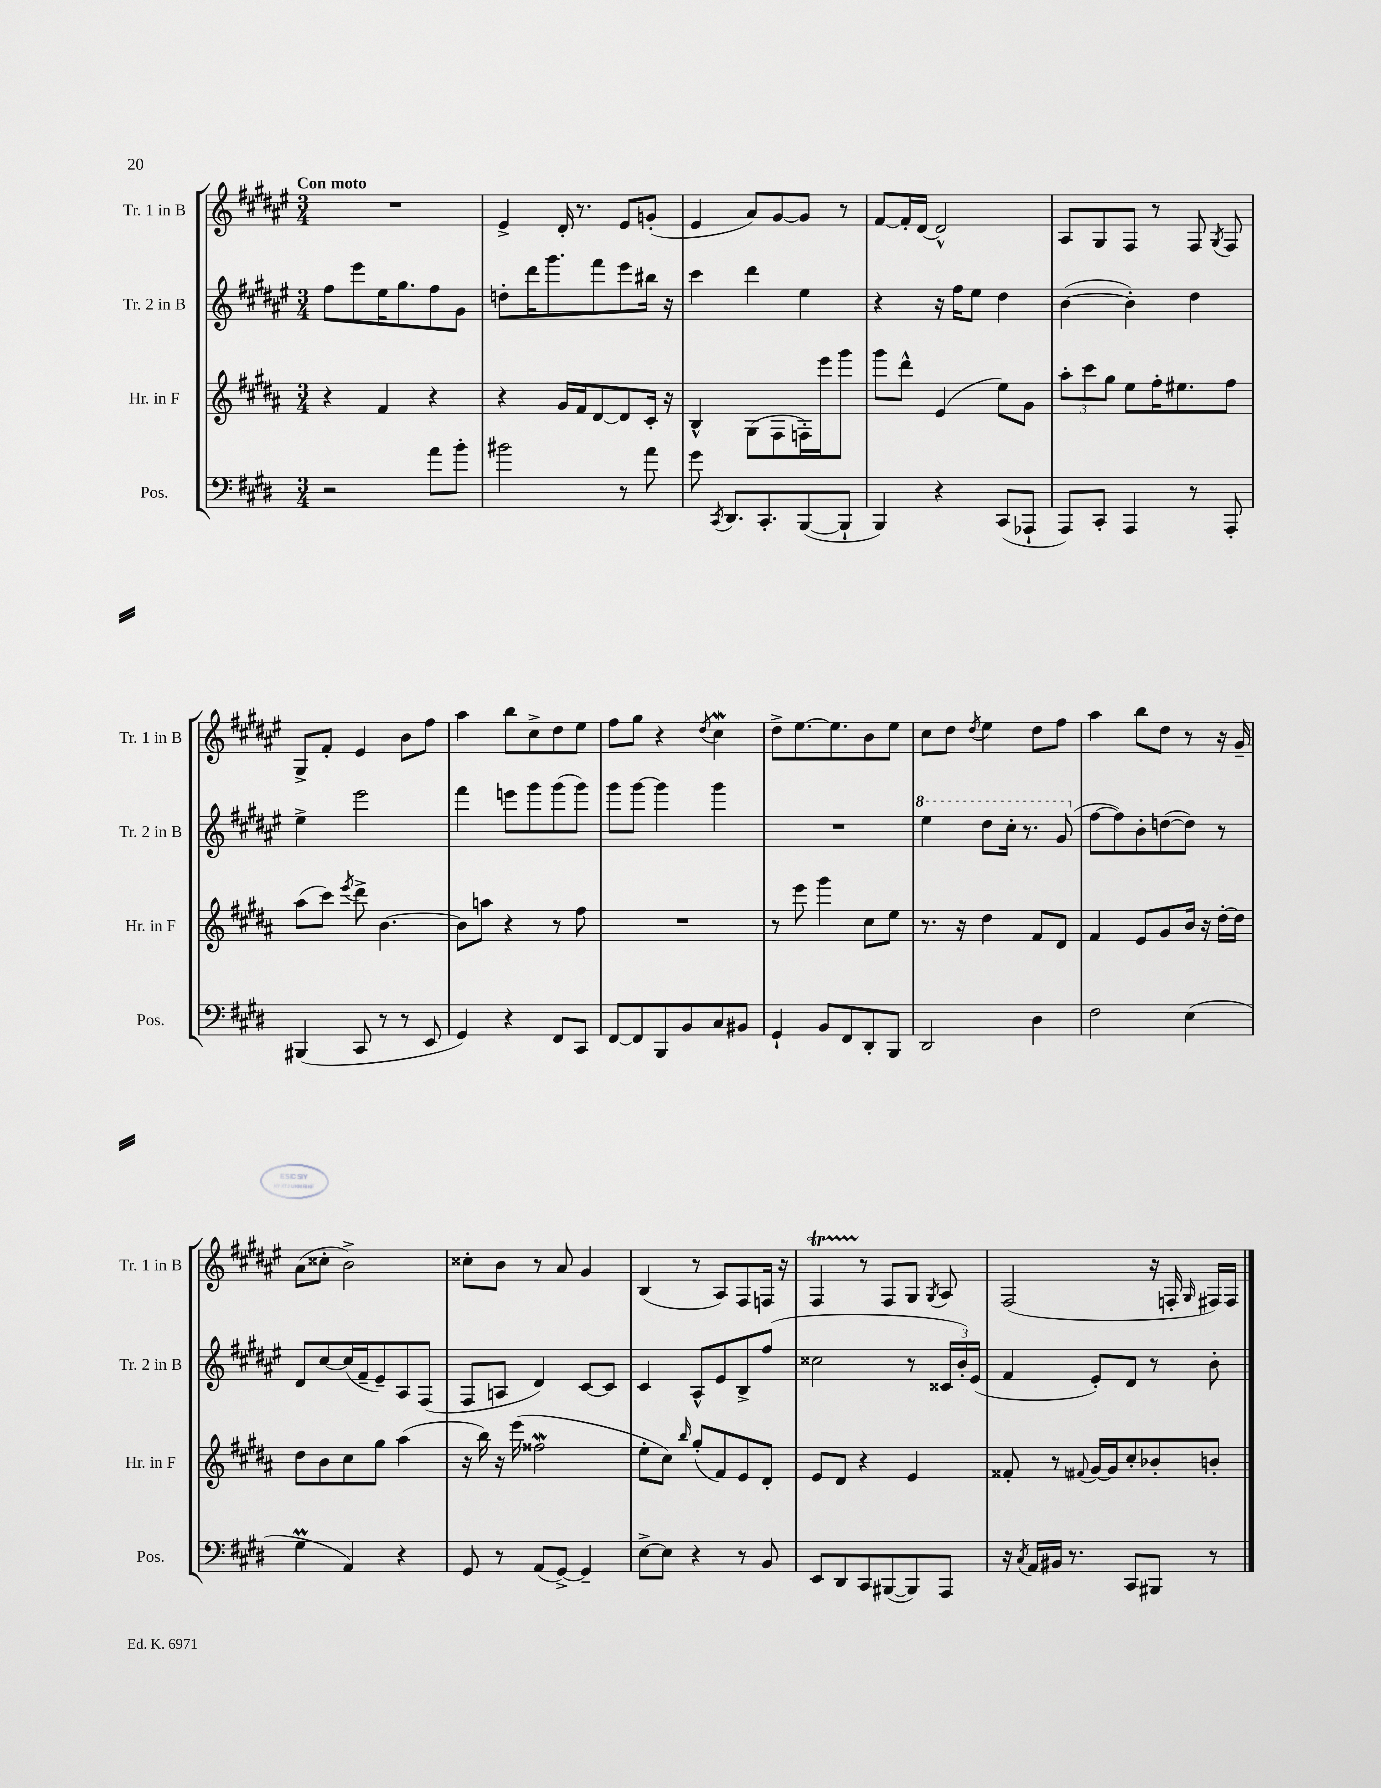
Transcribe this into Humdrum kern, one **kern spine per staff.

**kern	**kern	**kern	**kern
*part4	*part3	*part2	*part1
*staff4	*staff3	*staff2	*staff1
*I"Pos.	*I"Hr. in F	*I"Tr. 2 in B	*I"Tr. 1 in B
*I'Pos.	*I'Hr. in F	*I'Tr. 2 in B	*I'Tr. 1 in B
*clefF4	*clefG2	*clefG2	*clefG2
*k[f#c#g#d#]	*k[f#c#g#d#a#]	*k[f#c#g#d#a#e#]	*k[f#c#g#d#a#e#]
*M3/4	*M3/4	*M3/4	*M3/4
=1	=1	=1	=1
!	!	!	!LO:TX:a:B:t=Con moto
2r	4r	8ff#\L	2.r
.	.	8eee#\	.
.	4f#/	16ee#\K	.
.	.	8.gg#\	.
8a\L	4r	8ff#\	.
8b'\J	.	8g#\J	.
=2	=2	=2	=2
2b#X\	4r	8ddn'\L	4e#^/
.	.	16ddd#\K	.
.	.	8.ggg#\	.
.	16g#/LL	.	16d#'/
.	16f#/J	.	8.r
.	[8d#/	8fff#\	.
8r	8d#/]	8eee#\	8e#/L
8a\	16c#'/Jk	16bb#X\Jk	(8gn'/J
.	16r	16r	.
=3	=3	=3	=3
8g#\	4B^^/	4ccc#\	4e#/
8qCC#/	.	.	.
8.DD#/L	.	.	.
.	(8G#\L	4ddd#\	8a#/L)
8.CC#'/	.	.	.
.	8F#\	.	[8g#/
([8BBB/	16Fn'\L)	4ee#\	8g#/J]
.	16eee\J	.	.
8BBB`/J]	8ggg#\J	.	8r
=4	=4	=4	=4
4BBB/)	8ggg#\L	4r	[8f#/L
.	8ddd#^^\J	.	16f#'/L]
.	.	.	[16d#/JJ
4r	(4e/	16r	2d#^^/]
.	.	16ff#\KL	.
.	.	8ee#\J	.
(8CC#/L	8ee\L)	4dd#\	.
8AAA-X`/J	8g#\J	.	.
=5	=5	=5	=5
8AAA/L)	12aa#'\L	([4b\	8A#/L
.	12ccc#\	.	.
8CC#'/J	.	.	8G#/
.	12gg#\J	.	.
4AAA/	8ee\L	4b'\])	8F#/J
.	16ff#'\K	.	8r
.	8.ee#X\	.	.
8r	.	4dd#\	8F#/
.	.	.	8qG#/
8AAA'/	8ff#\J	.	8F#/
!!LO:LB:g=z
=6	=6	=6	=6
(4BBB#X/	(8aa#\L	4ee#^\	8G#^/L
.	8ccc#\J)	.	8f#'/J
.	8qeee/	.	.
8CC#/	8ddd#^\	2eee#\	4e#/
8r	[4.b\	.	.
8r	.	.	8b\L
8EE/	.	.	8ff#\J
=7	=7	=7	=7
4GG#/)	8b\L]	4fff#\	4aa#\
.	8aan\J	.	.
4r	4r	8eeen\L	8bb\L
.	.	8ggg#\	8cc#^\
8FF#/L	8r	(8ggg#\	8dd#\
8CC#/J	8ff#\	8ggg#\J)	8ee#\J
=8	=8	=8	=8
[8FF#/L	2.r	8ggg#\L	8ff#\L
8FF#/]	.	[8ggg#\J	8gg#\J
8BBB/	.	4ggg#\]	4r
8BB/	.	.	.
.	.	.	8qdd#/
8C#/	.	4ggg#\	4cc#W\
8BB#X/J	.	.	.
=9	=9	=9	=9
4GG#`/	8r	2.r	8dd#^\L
.	8eee\	.	[8.ee#\
8BB/L	4ggg#\	.	.
.	.	.	8.ee#\]
8FF#/	.	.	.
8DD#'/	8cc#\L	.	8b\
8BBB/J	8ee\J	.	8ee#\J
=10	=10	=10	=10
*	*	*8va	*
2DD#/	8.r	4eee#\	8cc#\L
.	.	.	8dd#\J
.	16r	.	.
.	.	.	8qdd#/
.	4dd#\	8ddd#\L	4ee#\
.	.	16ccc#'\Jk	.
.	.	8.r	.
4D#\	8f#/L	.	8dd#\L
.	8d#/J	(8gg#/	8ff#\J
=11	=11	=11	=11
*	*	*X8va	*
2F#\	4f#/	[8ff#\L	4aa#\
.	.	8ff#\])	.
.	8e/L	8b'\	8bb\L
.	8g#/	([8ddn\	8dd#\J
(4E\	16b/Jk	8dd\J])	8r
.	16r	.	.
.	[16dd#'\LL	8r	16r
.	16dd#\JJ]	.	16g#~/
!!LO:LB:g=z
=12	=12	=12	=12
4G#m\	8dd#\L	8d#/L	(8a#\L
.	8b\	[8cc#/	8cc##X'\J
4AA/)	8cc#\	(16cc#/L]	2b^\)
.	.	16f#~/J	.
.	8gg#\J	8e#~/)	.
4r	(4aa#\	8A#/	.
.	.	(8F#/J	.
=13	=13	=13	=13
8GG#/	16r	8F#/L	8cc##X'\L
.	16bb\)	.	.
8r	16r	8An/J	8b\J
.	(16eee\	.	.
(8AA/L	2ff##XW\	4d#/)	8r
[8GG#^/J)	.	.	8a#/
4GG#~/]	.	[8c#/L	4g#/
.	.	8c#/J]	.
=14	=14	=14	=14
[8E^\L	8ee'\L	4c#/	(4B/
8E\J]	8cc#\J)	.	.
.	16qqbb/	.	.
4r	(8gg#'/L	8A#^^/L	8r
.	8f#/)	8e#/	8A#/L)
8r	8e/	8B^/	8F#/
8BB/	8d#'/J	(8ff#/J	16Fn/Jk
.	.	.	16r
=15	=15	=15	=15
8EE/L	8e/L	2cc##X\	4F#T/
8DD#/	8d#/J	.	.
8CC#/	4r	.	8r
([8BBB#X/	.	.	8F#/L
8BBB#/])	4e/	8r	8G#/J
.	.	.	8qG#/
8AAA/J	.	24c##X/LL	8A#/
.	.	24b'/)	.
.	.	(24e#/JJ	.
=16	=16	=16	=16
16r	8f##X'/	4f#/	(2F#/
8qC#/	.	.	.
16AA/LL	.	.	.
16BB#X/JJ	8r	.	.
8.r	.	.	.
.	8qqf#X/	.	.
.	[16g#/LL	8e#'/L)	.
.	16g#/J]	.	.
8CC#/L	8cc#'/	8d#/J	.
8BBB#X/J	8b-X'/	8r	16r
.	.	.	16Fn'/
.	.	.	16qqG#/
8r	8bn'/J	8b'\	16F#X/LL)
.	.	.	16F#/JJ
==	==	==	==
*-	*-	*-	*-
